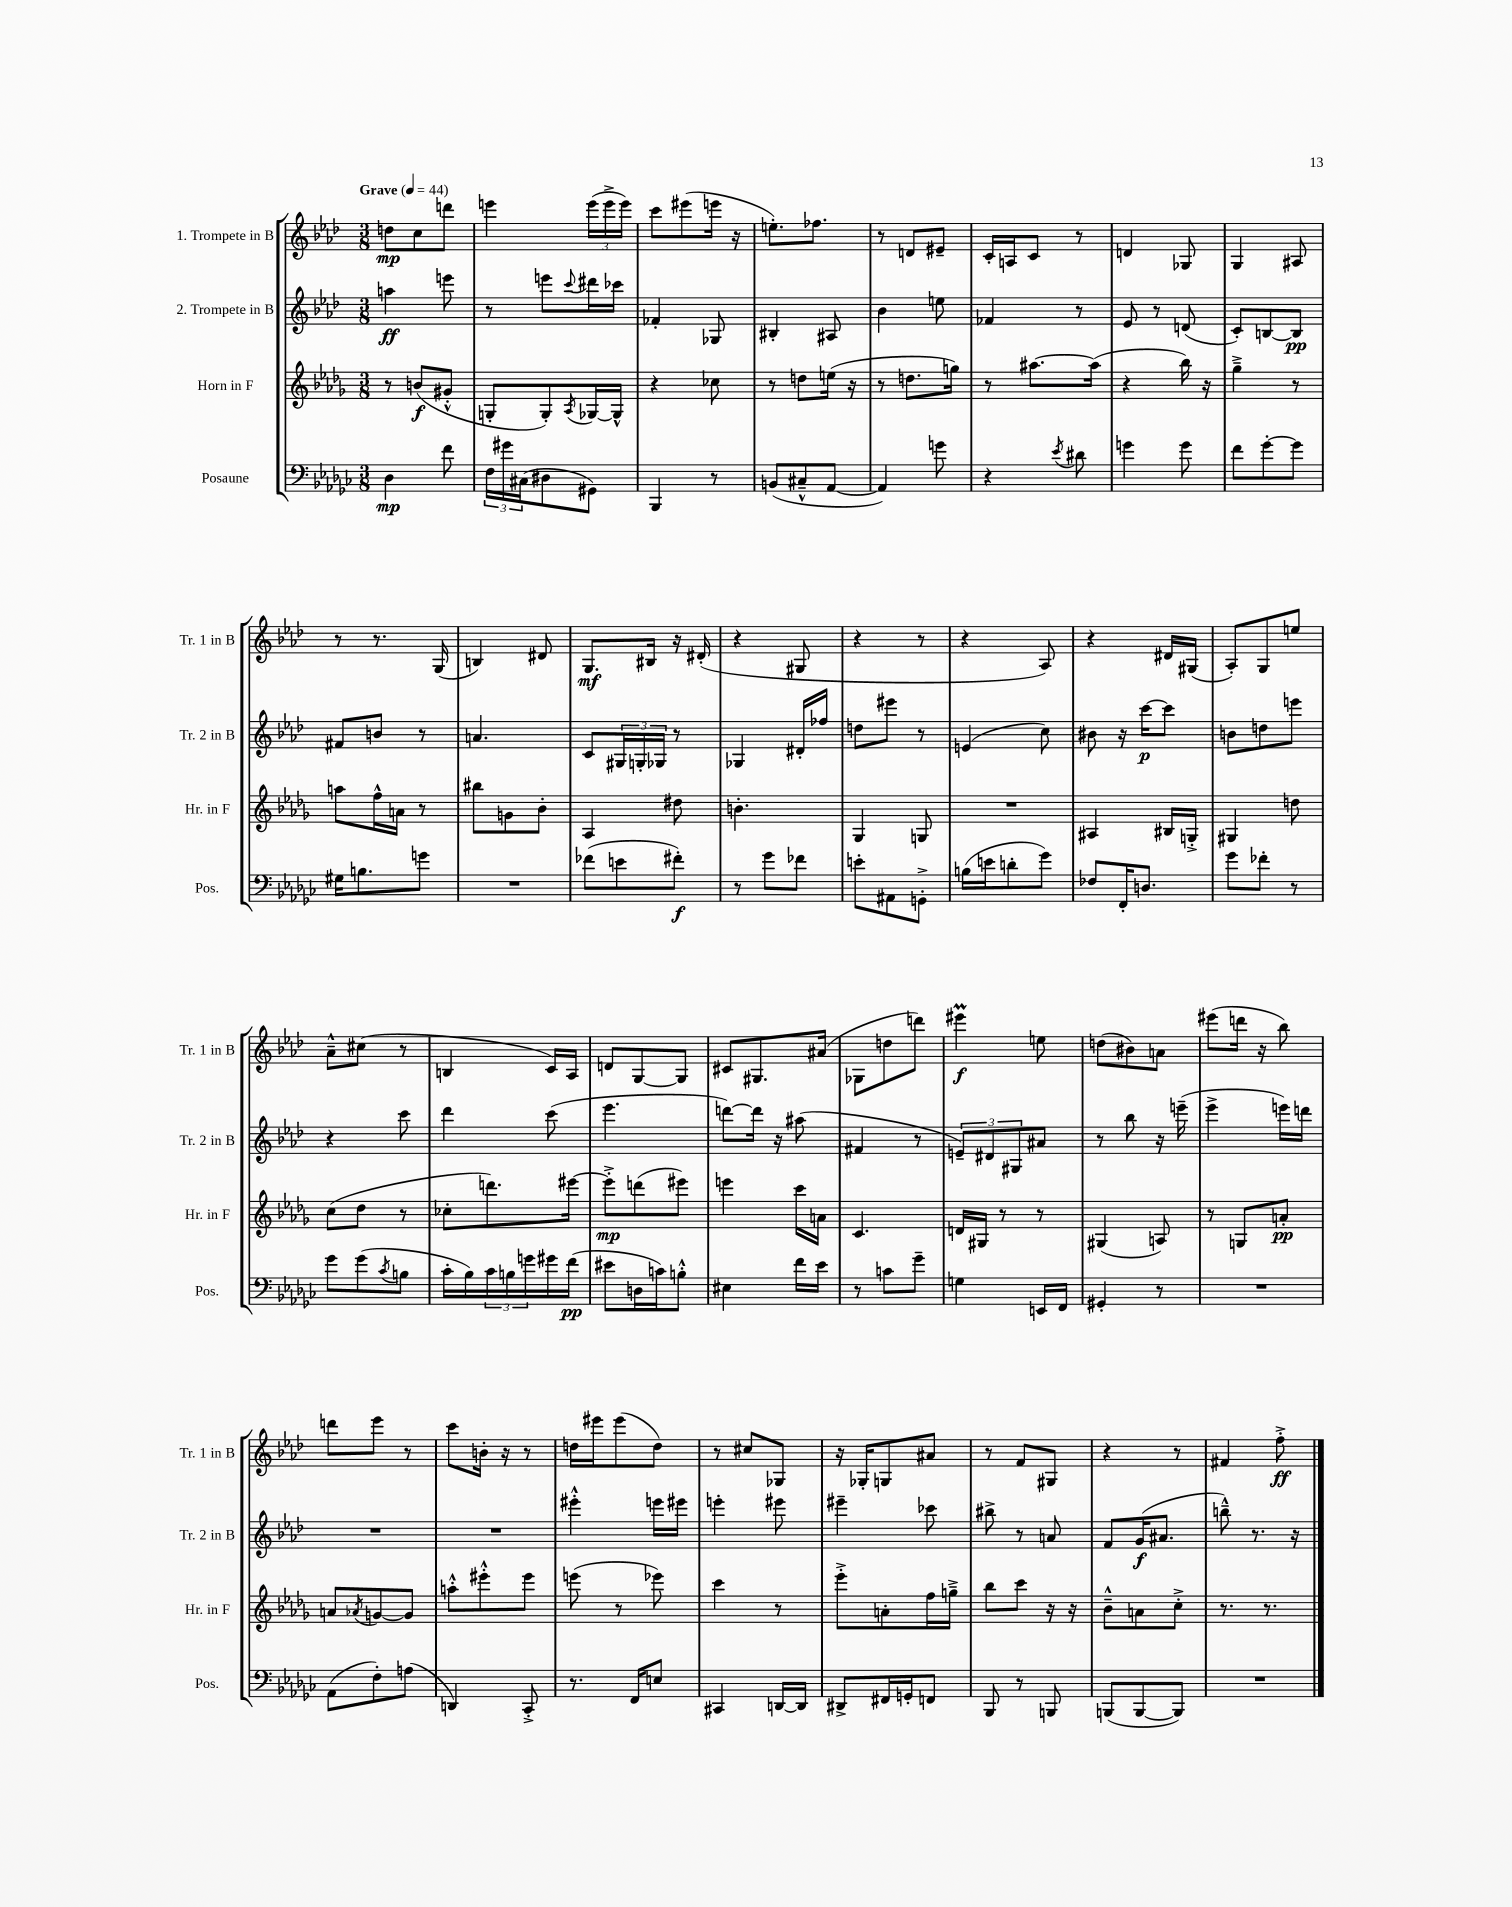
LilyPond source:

<<
\new StaffGroup <<
\new Staff = "s0" \with { instrumentName = "1. Trompete in B" shortInstrumentName = "Tr. 1 in B" } {
    \clef treble \key aes \major \numericTimeSignature \time 3/8 \tempo "Grave" 4 = 44
    d''8\mp c''8 d'''8 |
    e'''4 \tuplet 3/2 { e'''16( e'''16-> e'''16) } |
    c'''8 eis'''8( e'''16 r16 |
    e''8.-.) fes''8. |
    r8 d'8 eis'8-- |
    c'16-. a16 c'8 r8 |
    d'4 ges8 |
    g4 ais8 |
    r8 r8. g16( |
    b4) dis'8 |
    g8.\mf bis16 r16 dis'16-.( |
    r4 gis8 |
    r4 r8 |
    r4 aes8) |
    r4 dis'16 gis16( |
    aes8-.) g8 e''8 |
    aes'8---^ cis''8( r8 |
    b4 c'16) aes16 |
    d'8 g8~ g8 |
    cis'8 gis8. ais'16( |
    ges8 d''8 d'''8) |
    eis'''4\prall\f e''8 |
    d''8( bis'8) a'8 |
    eis'''8( d'''16 r16 bes''8) |
    d'''8 ees'''8 r8 |
    c'''8 b'16-. r16 r8 |
    d''16 eis'''16 eis'''8( d''8) |
    r8 cis''8 ges8 |
    r16 ges16-. g8 ais'8 |
    r8 f'8 gis8 |
    r4 r8 |
    fis'4 f''8-.->\ff \bar "|." |
}
\new Staff = "s1" \with { instrumentName = "2. Trompete in B" shortInstrumentName = "Tr. 2 in B" } {
    \clef treble \key aes \major \numericTimeSignature \time 3/8
    a''4\ff e'''8 |
    r8 e'''8 \appoggiatura { c'''8 } dis'''16 ces'''16 |
    fes'4-. ges8 |
    bis4-. ais8 |
    bes'4 e''8 |
    fes'4 r8 |
    ees'8 r8 d'8( |
    c'8-.) b8~ b8\pp |
    fis'8 b'8 r8 |
    a'4. |
    c'8 \tuplet 3/2 { gis16 g16-. ges16 } r8 |
    ges4 dis'16-. fes''16 |
    d''8 eis'''8 r8 |
    e'4( c''8) |
    bis'8 r16 c'''16~\p c'''8 |
    b'8 d''8 e'''8 |
    r4 c'''8 |
    des'''4 c'''8( |
    ees'''4. |
    d'''8~) d'''16 r16 ais''8( |
    fis'4 r8 |
    \tuplet 3/2 { e'8--) dis'8 gis8 } ais'8 |
    r8 bes''8 r16 e'''16--( |
    ees'''4-> e'''16) d'''16 |
    R4. |
    R4. |
    eis'''4-.-^ e'''16 eis'''16 |
    e'''4-. eis'''8 |
    eis'''4-- ces'''8 |
    bis''8-> r8 a'8 |
    f'8 g'16\f( ais'8. |
    b''8---^) r8. r16 \bar "|." |
}
\new Staff = "s2" \with { instrumentName = "Horn in F" shortInstrumentName = "Hr. in F" } {
    \clef treble \key des \major \numericTimeSignature \time 3/8
    r8 b'8\f( gis'8-.-^ |
    g8-. g8-.) \acciaccatura { aes8 } ges16~ ges16-^ |
    r4 ces''8 |
    r8 d''8 e''16( r16 |
    r8 d''8. g''16) |
    r8 ais''8.~ ais''16( |
    r4 bes''16) r16 |
    ges''4---> r8 |
    a''8 f''16-^ a'16 r8 |
    bis''8 g'8 bes'8-. |
    aes4 dis''8 |
    b'4.-. |
    ges4 g8 |
    R4. |
    ais4 bis16 g16-.-> |
    gis4 d''8 |
    c''8( des''8 r8 |
    ces''8-. d'''8.) eis'''16~ |
    eis'''8-.->\mp d'''8( eis'''8) |
    e'''4 c'''16 a'16 |
    c'4. |
    d'16 gis16 r8 r8 |
    gis4( a8) |
    r8 g8 a'8-.\pp |
    a'8 \acciaccatura { aes'8 } g'8~ g'8 |
    a''8-.-^ eis'''8-.-^ eis'''8 |
    e'''8( r8 ees'''8) |
    c'''4 r8 |
    ees'''8-.-> a'8-. f''16 g''16---> |
    bes''8 c'''8 r16 r16 |
    bes'8---^ a'8 c''8-.-> |
    r8. r8. \bar "|." |
}
\new Staff = "s3" \with { instrumentName = "Posaune" shortInstrumentName = "Pos." } {
    \clef bass \key ges \major \numericTimeSignature \time 3/8
    des4\mp f'8 |
    \tuplet 3/2 { f16 gis'16 cis16( } dis8 gis,8) |
    bes,,4 r8 |
    b,8( cis8---^ aes,8~ |
    aes,4) g'8 |
    r4 \acciaccatura { ees'8 } dis'8 |
    g'4 g'8 |
    f'8 ges'8~-. ges'8 |
    gis16 b8. g'8 |
    R4. |
    fes'8( e'8 fis'8-.\f) |
    r8 ges'8 fes'8 |
    e'8-. ais,8 g,8-.-> |
    b16( e'16 d'8-. ges'8) |
    fes8 f,16-. d8. |
    ges'8 fes'8-. r8 |
    ges'8 ges'8( \acciaccatura { ces'8 } b8 |
    ces'16-. bes16) \tuplet 3/2 { ces'16 b16 g'16 } gis'16 f'16\pp( |
    eis'8 d16 c'16) b8-.-^ |
    eis4 f'16 ees'16 |
    r8 c'8 ges'8-- |
    g4 e,16 f,16 |
    gis,4-. r8 |
    R4. |
    aes,8( f8-.) a8( |
    d,4) ces,8-.-> |
    r8. f,16 e8 |
    cis,4 d,16~ d,16 |
    dis,8-> fis,16 g,16-. f,8 |
    bes,,8 r8 b,,8 |
    b,,8( b,,8~ b,,8) |
    R4. \bar "|." |
}
>>
>>
\layout { \context { \Score \remove "Bar_number_engraver" } }
